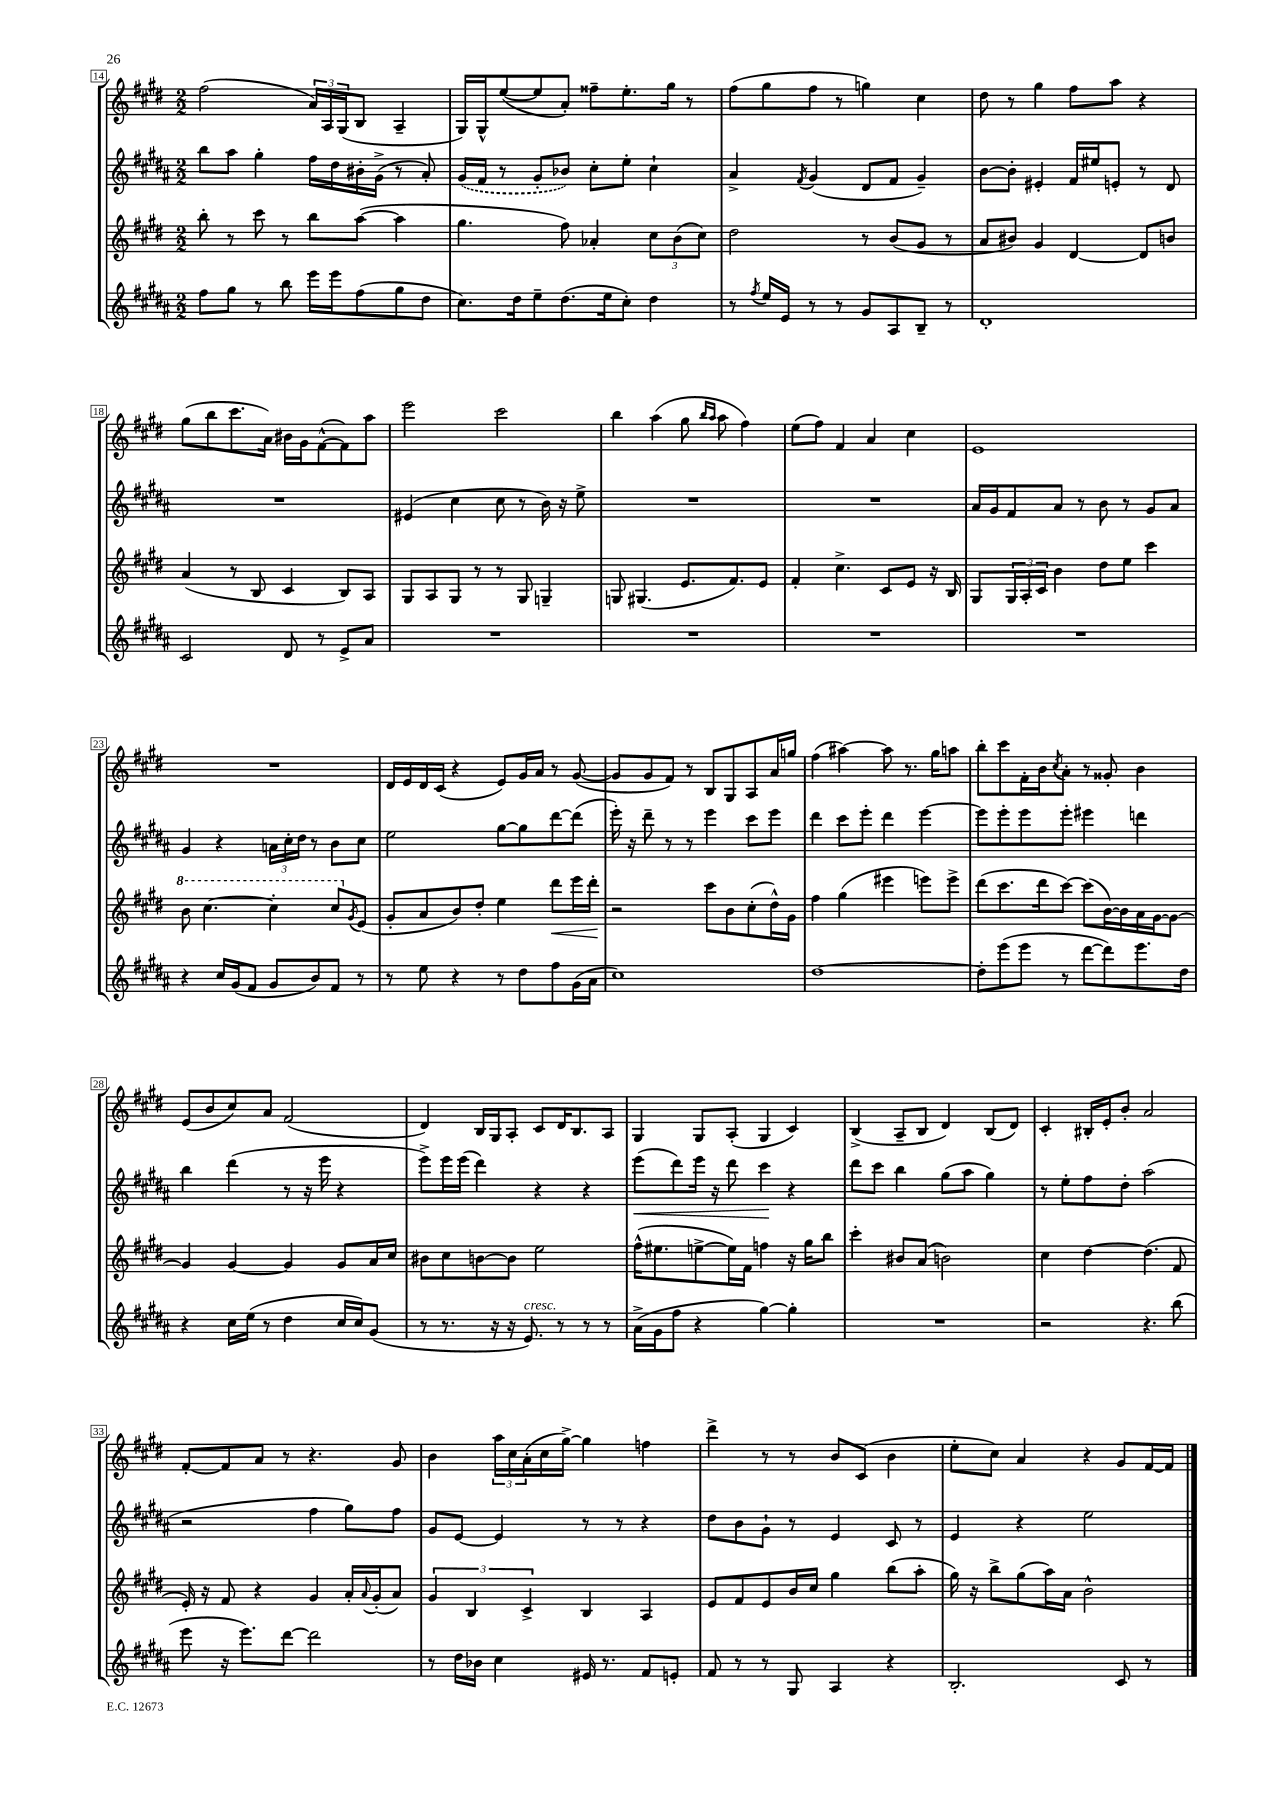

**kern	**kern	**dynam	**kern	**dynam	**kern
*part4	*part3	*part3	*part2	*part2	*part1
*staff4	*staff3	*staff3	*staff2	*staff2	*staff1
*clefG2	*clefG2	*	*clefG2	*	*clefG2
*k[f#c#g#d#a#]	*k[f#c#g#d#]	*	*k[f#c#g#d#a#]	*	*k[f#c#g#d#]
*M2/2	*M2/2	*	*M2/2	*	*M2/2
=14	=14	=14	=14	=14	=14
8ff#\L	8bb'\	.	8bb\L	.	(2ff#\
8gg#\J	8r	.	8aa#\J	.	.
8r	8ccc#\	.	4gg#'\	.	.
8bb\	8r	.	.	.	.
16eee\LL	8bb\L	.	16ff#\LL	.	24a/LL)
.	.	.	.	.	24A/
16eee\J	.	.	16dd#\	.	.
.	.	.	.	.	(24G#/J
(8ff#\	([8aa\J	.	16b#X'\	.	8B/J
.	.	.	(16g#^\JJ	.	.
8gg#\	4aa\]	.	8r	.	4A~/
8dd#\J	.	.	8a#'/)	.	.
=15	=15	=15	=15	=15	=15
8.cc#\L)	4.gg#\	.	(16g#/LL	.	16G#/LL)
.	.	.	16f#/JJ	.	16G#^^/J
.	.	.	8r	.	([8ee/
16dd#\k	.	.	.	.	.
8ee~\	.	.	8g#'/L	.	8ee/]
(8.dd#\	8ff#\)	.	8b-X/J)	.	8a'/J)
.	4a-X'/	.	8cc#'\L	.	8ff##X~\L
16ee\k	.	.	.	.	.
8cc#'\J)	.	.	8ee'\J	.	8.ee'\
4dd#\	12cc#\L	.	4cc#`\	.	.
.	.	.	.	.	16gg#\Jk
.	(12b\	.	.	.	.
.	.	.	.	.	8r
.	12cc#\J)	.	.	.	.
=16	=16	=16	=16	=16	=16
8r	2dd#\	.	4a#^/	.	(8ff#\L
8qff#/	.	.	.	.	.
16ee/LL	.	.	.	.	8gg#\
16e/JJ	.	.	.	.	.
.	.	.	8qf#/	.	.
8r	.	.	(4g#/	.	8ff#\J
8r	.	.	.	.	8r
8g#/L	8r	.	8d#/L	.	4ggn\)
8A#/	(8b/L	.	8f#/J	.	.
8B~/J	8g#/J	.	4g#~/)	.	4cc#\
8r	8r	.	.	.	.
=17	=17	=17	=17	=17	=17
1d#'	8a/L	.	[8b\L	.	8dd#\
.	8b#X/J)	.	8b'\J]	.	8r
.	4g#/	.	4e#X'/	.	4gg#\
.	[4d#/	.	16f#/LL	.	8ff#\L
.	.	.	16ee#X/J	.	.
.	.	.	8en'/J	.	8aa\J
.	8d#/L]	.	8r	.	4r
.	8bn/J	.	8d#/	.	.
!!LO:LB:g=z
=18	=18	=18	=18	=18	=18
2c#/	(4a/	.	1r	.	(8gg#\L
.	.	.	.	.	8bb\
.	8r	.	.	.	8.ccc#\
.	8B/	.	.	.	.
.	.	.	.	.	16a\Jk)
8d#/	4c#/	.	.	.	16b#X\LL
.	.	.	.	.	16g#\J
8r	.	.	.	.	([8f#^^\
8e^/L	8B/L)	.	.	.	8f#\])
8a#/J	8A/J	.	.	.	8aa\J
=19	=19	=19	=19	=19	=19
1r	8G#/L	.	(4e#X/	.	2eee\
.	8A/	.	.	.	.
.	8G#/J	.	4cc#\	.	.
.	8r	.	.	.	.
.	8r	.	8cc#\	.	2ccc#\
.	8G#/	.	8r	.	.
.	4Gn~/	.	16b\)	.	.
.	.	.	16r	.	.
.	.	.	8ee^\	.	.
=20	=20	=20	=20	=20	=20
1r	8Gn/	.	1r	.	4bb\
.	(4.G#X/	.	.	.	.
.	.	.	.	.	(4aa\
.	8.e/L	.	.	.	8gg#\
.	.	.	.	.	16qqbb/LL
.	.	.	.	.	16qqaa/JJ
.	.	.	.	.	8aa\
.	8.f#/)	.	.	.	.
.	.	.	.	.	4ff#\)
.	8e/J	.	.	.	.
=21	=21	=21	=21	=21	=21
1r	4f#'/	.	1r	.	(8ee\L
.	.	.	.	.	8ff#\J)
.	4.cc#^\	.	.	.	4f#/
.	.	.	.	.	4a/
.	8c#/L	.	.	.	.
.	8e/J	.	.	.	4cc#\
.	16r	.	.	.	.
.	16B/	.	.	.	.
=22	=22	=22	=22	=22	=22
1r	8G#/L	.	16a#/LL	.	1e
.	.	.	16g#/J	.	.
.	24G#/L	.	8f#/	.	.
.	24A'/	.	.	.	.
.	24c#/JJ	.	.	.	.
.	4b\	.	8a#/J	.	.
.	.	.	8r	.	.
.	8dd#\L	.	8b\	.	.
.	8ee\J	.	8r	.	.
.	4ccc#\	.	8g#/L	.	.
.	.	.	8a#/J	.	.
!!LO:LB:g=z
=23	=23	=23	=23	=23	=23
*	*8va	*	*	*	*
4r	8bb\	.	4g#/	.	1r
.	[4.ccc#\	.	.	.	.
16cc#/LL	.	.	4r	.	.
(16g#/J	.	.	.	.	.
8f#/J	.	.	.	.	.
8g#/L	4ccc#'\]	.	24an\LL	.	.
.	.	.	24cc#'\	.	.
.	.	.	24dd#\JJ	.	.
8b/)	.	.	8r	.	.
8f#/J	8ccc#/L	.	8b\L	.	.
*	*X8va	*	*	*	*
.	8qg#/	.	.	.	.
8r	(8e/J	.	8cc#\J	.	.
=24	=24	=24	=24	=24	=24
8r	8g#'/L	.	2ee\	.	16d#/LL
.	.	.	.	.	16e/
8ee\	8a/	.	.	.	16d#/
.	.	.	.	.	(16c#/JJ
4r	8b/)	.	.	.	4r
.	8dd#'/J	.	.	.	.
8r	4ee\	.	[8gg#\L	.	8e/L)
8dd#\L	.	.	8gg#\]	.	16g#/L
.	.	.	.	.	16a/JJ
!	!	!LO:HP:b	!	!	!
8ff#\	8ddd#\L	<	[8ddd#\	.	8r
(16g#\L	16eee\L	.	(8ddd#\J]	.	([8g#/
16a#\JJ	16ddd#'\JJ	.	.	.	.
.	.	[	.	.	.
=25	=25	=25	=25	=25	=25
1cc#)	2r	.	16eee'\)	.	8g#/L]
.	.	.	16r	.	.
.	.	.	8ddd#~\	.	8g#/
.	.	.	8r	.	8f#/J)
.	.	.	8r	.	8r
.	8ccc#\L	.	4eee\	.	8B/L
.	8b\	.	.	.	8G#/
.	(8cc#'\	.	8ccc#\L	.	8A/
.	16dd#^^\L)	.	8eee\J	.	16a/L
.	16g#\JJ	.	.	.	16ggn/JJ
=26	=26	=26	=26	=26	=26
[1dd#	4ff#\	.	4ddd#\	.	(4ff#\
.	(4gg#\	.	8ccc#\L	.	[4aa#X\)
.	.	.	8eee'\J	.	.
.	4eee#X\	.	4ddd#\	.	8aa#\]
.	.	.	.	.	8.r
.	8eeen\L)	.	[4eee\	.	.
.	.	.	.	.	16gg#\KL
.	8eee^\J	.	.	.	8aan\J
=27	=27	=27	=27	=27	=27
8dd#'\L]	(8ddd#\L	.	8eee\L]	.	8bb'\L
(8eee\	8.ccc#\	.	8eee'\	.	8ccc#\
8eee\J	.	.	8eee\	.	16f#'\L
.	16ddd#\k	.	.	.	16b\J
.	.	.	.	.	8qcc#/
8r	[8ccc#\J)	.	8eee'\J	.	8a'\J
[8ddd#\L	(8ccc#\L]	.	4eee#X\	.	8r
8ddd#\])	[16b\L)	.	.	.	8g##X'/
.	16b\]	.	.	.	.
8.eee\	16a\	.	4dddn\	.	4b\
.	[16g#\J	.	.	.	.
.	8g#\J_	.	.	.	.
16dd#\Jk	.	.	.	.	.
!!LO:LB:g=z
=28	=28	=28	=28	=28	=28
4r	4g#/]	.	4bb\	.	(8e/L
.	.	.	.	.	8b/
16cc#\LL	[4g#/	.	(4ddd#\	.	8cc#/)
(16ee\JJ	.	.	.	.	.
8r	.	.	.	.	8a/J
4dd#\	4g#/]	.	8r	.	(2f#/
.	.	.	16r	.	.
.	.	.	16eee\	.	.
16cc#/LL	8g#/L	.	4r	.	.
16cc#/J)	.	.	.	.	.
(8g#/J	16a/L	.	.	.	.
.	16cc#/JJ	.	.	.	.
=29	=29	=29	=29	=29	=29
8r	8b#X\L	.	8eee^\L)	.	4d#/)
8.r	8cc#\	.	16eee\L	.	.
.	.	.	(16eee\JJ	.	.
.	[8bn\	.	4ddd#\)	.	16B/LL
16r	.	.	.	.	16G#/J
16r	8b\J]	.	.	.	8A'/J
!LO:TX:a:i:t=cresc.	!	!	!	!	!
8.e/)	.	.	.	.	.
.	2ee\	.	4r	.	8c#/L
8r	.	.	.	.	16d#/K
.	.	.	.	.	8.B/
8r	.	.	4r	.	.
8r	.	.	.	.	8A/J
=30	=30	=30	=30	=30	=30
!	!	!	!	!LO:HP:b	!
(16a#^\LL	(16ff#^^\KL	.	(8eee\L	<	4G#/
16g#\J	8.ee#X\	.	.	.	.
8ff#\J	.	.	8ddd#\)	.	.
4r	[8een^\	.	16eee\Jk	.	8G#/L
.	.	.	16r	.	.
.	16ee\L])	.	8ddd#\	.	(8A'/J
.	16f#\JJ	.	.	.	.
[4gg#\)	4ffn\	.	4ccc#\	.	4G#/
4gg#'\]	16r	.	4r	[	4c#/)
.	16gg#\KL	.	.	.	.
.	8bb\J	.	.	.	.
=31	=31	=31	=31	=31	=31
1r	4ccc#'\	.	8ddd#\L	.	(4B^/
.	.	.	8ccc#\J	.	.
.	8b#X/L	.	4bb\	.	8A~/L
.	(8a/J	.	.	.	8B/J
.	2bn\)	.	(8gg#\L	.	4d#/)
.	.	.	8aa#\J	.	.
.	.	.	4gg#\)	.	(8B/L
.	.	.	.	.	8d#/J)
=32	=32	=32	=32	=32	=32
2r	4cc#\	.	8r	.	4c#'/
.	.	.	8ee'\L	.	.
.	[4dd#\	.	8ff#\	.	16B#X'/LL
.	.	.	.	.	16e'/J
.	.	.	8dd#'\J	.	8b'/J
4.r	(4.dd#\]	.	(2aa#\	.	2a/
(8bb\	8f#/	.	.	.	.
!!LO:LB:g=z
=33	=33	=33	=33	=33	=33
8eee\	16e'/)	.	2r	.	[8f#'/L
.	16r	.	.	.	.
16r	8f#/	.	.	.	8f#/]
8.eee\L)	.	.	.	.	.
.	4r	.	.	.	8a/J
[8ddd#\J	.	.	.	.	8r
2ddd#\]	4g#/	.	4ff#\	.	4.r
.	16a'/LL	.	8gg#\L)	.	.
.	8qqa/	.	.	.	.
.	(16g#'/J	.	.	.	.
.	8a/J)	.	8ff#\J	.	8g#/
=34	=34	=34	=34	=34	=34
8r	6g#/	.	8g#/L	.	4b\
16dd#\LL	.	.	[8e/J	.	.
.	6B/	.	.	.	.
16b-X\JJ	.	.	.	.	.
4cc#\	.	.	4e/]	.	24aa\LL
.	.	.	.	.	24cc#\
.	6c#^/	.	.	.	(24a'\
.	.	.	.	.	16cc#\
.	.	.	.	.	[16gg#^\JJ)
16e#X/	4B/	.	8r	.	4gg#\]
8.r	.	.	.	.	.
.	.	.	8r	.	.
8f#/L	4A/	.	4r	.	4ffn\
8en'/J	.	.	.	.	.
=35	=35	=35	=35	=35	=35
8f#/	8e/L	.	8dd#\L	.	4ddd#^\
8r	8f#/	.	8b\	.	.
8r	8e/	.	8g#`\J	.	8r
8G#/	16b/L	.	8r	.	8r
.	16cc#/JJ	.	.	.	.
4A#/	4gg#\	.	4e/	.	8b/L
.	.	.	.	.	(8c#/J
4r	(8bb\L	.	8c#/	.	4b\
.	8aa'\J	.	8r	.	.
=36	=36	=36	=36	=36	=36
2.B'/	16gg#\)	.	4e/	.	8ee'\L
.	16r	.	.	.	.
.	8bb^\L	.	.	.	8cc#\J)
.	(8gg#\	.	4r	.	4a/
.	16aa\L)	.	.	.	.
.	16a\JJ	.	.	.	.
.	2b^^\	.	2ee\	.	4r
8c#/	.	.	.	.	8g#/L
8r	.	.	.	.	[16f#/L
.	.	.	.	.	16f#/JJ]
==	==	==	==	==	==
*-	*-	*-	*-	*-	*-
